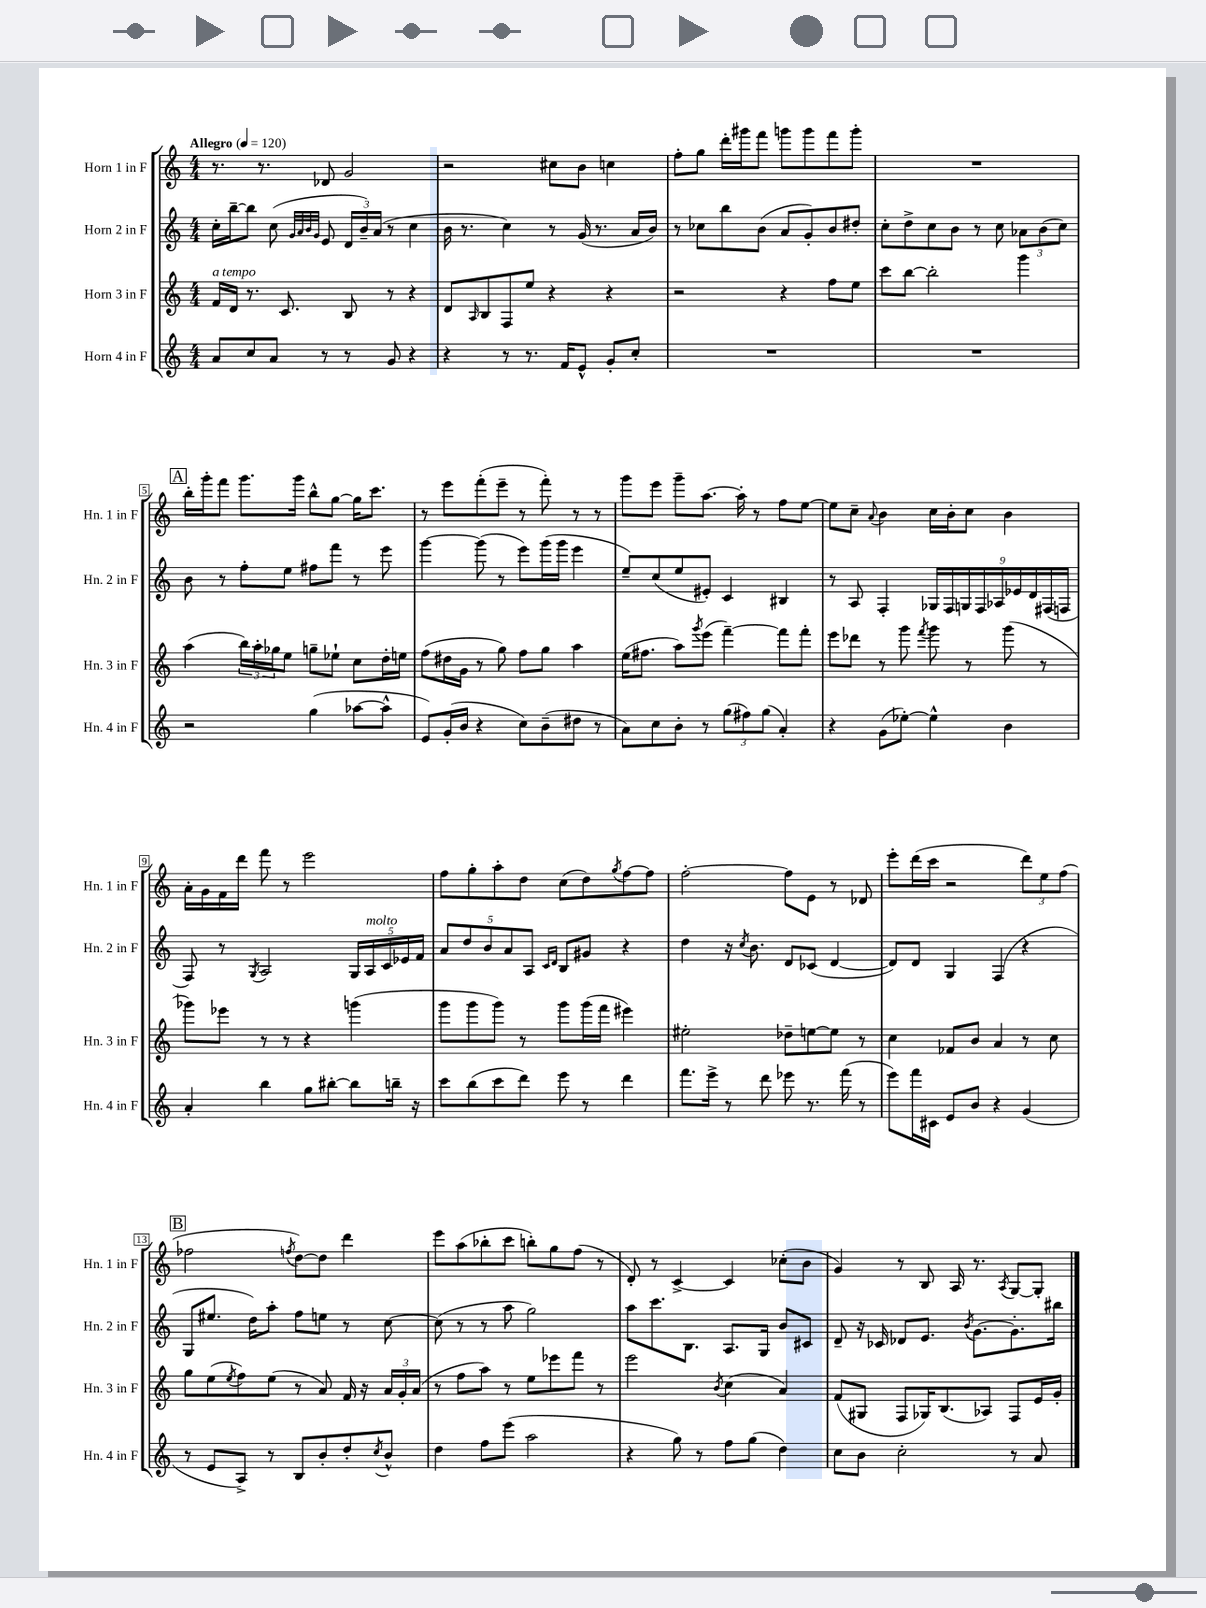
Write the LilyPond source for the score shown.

<<
\new StaffGroup <<
\new Staff = "s0" \with { instrumentName = "Horn 1 in F" shortInstrumentName = "Hn. 1 in F" } {
    \clef treble \key c \major \numericTimeSignature \time 4/4 \tempo "Allegro" 4 = 120
    r8. r8. des'8 g'2 |
    r2 cis''8 b'8 c''4 |
    f''8-. g''8 d'''16-. gis'''16 f'''8 g'''8 g'''8 f'''8 g'''8-. |
    R1 |
    \mark \markup { \box "A" } b''16-. g'''16-. f'''8 g'''8. g'''16 b''8-^ g''8~ g''16 c'''8. |
    r8 e'''8 f'''8-.( e'''8-- r8 f'''8-.) r8 r8 |
    g'''8 e'''8 g'''8-- a''8.~ a''16-. r8 f''8 e''8~ |
    e''8 c''8-- \appoggiatura { a'8 } b'4 c''16 b'16-. c''8 b'4 |
    a'16-. g'16 f'16 d'''16 f'''8 r8 e'''2 |
    f''8 g''8-. a''8-. d''8 c''8( d''8) \acciaccatura { g''8 } f''8~ f''8 |
    f''2~-. f''8 e'8 r8 des'8 |
    e'''8-. d'''16( c'''16 r2 \tuplet 3/2 { d'''8) e''8 f''8( } |
    \mark \markup { \box "B" } fes''2 \acciaccatura { f''8 } d''8~) d''8 d'''4 |
    e'''8 a''8( bes''8-. c'''8 b''8-.) g''8 f''8( r8 |
    d'8-.) r8 c'4~-> c'4 ces''8-.( b'8 |
    g'4) r8 b8 a16 r8. \acciaccatura { a8 } g8~ g8-. \bar "|." |
}
\new Staff = "s1" \with { instrumentName = "Horn 2 in F" shortInstrumentName = "Hn. 2 in F" } {
    \clef treble \key c \major \numericTimeSignature \time 4/4
    c''16-. b''16~-- b''8 c''8( \grace { g'32 a'32 b'32 g'32 } e'8 \tuplet 3/2 { d'16 b'16--) a'16( } r8 c''4 |
    b'16 r8. c''4) r8 g'16( r8. a'16 b'16) |
    r8 ces''8 b''8 b'8( a'8 g'8-.) b'8 dis''8-. |
    c''8-. d''8-> c''8 b'8 r8 c''8 \tuplet 3/2 { aes'8 b'8( c''8) } |
    \mark \markup { \box "A" } b'8 r8 f''8-. e''8 fis''8 f'''8 r8 e'''8 |
    g'''4~ g'''8( r8 e'''8) g'''16( g'''16 e'''4 |
    e''8--) c''8( e''8 eis'8-.) c'4 bis4 |
    r8 a8 f4-. \tuplet 9/8 { ges16 f16 g16 f16 aes16 ees'16 d'16 fis16( f16 } |
    f8) r8 \acciaccatura { g8 } a2 \tuplet 5/4 { g16 a16^\markup { \italic "molto" } c'16 ees'16 f'16 } |
    \tuplet 5/4 { a'8 d''8 b'8 a'8 a8 } \grace { c'16 d'16 } b8 gis'8 r4 |
    d''4 r16 \acciaccatura { c''8 } b'8. d'8 ces'8( d'4~ |
    d'8) d'8 g4 f4( r4 |
    \mark \markup { \box "B" } g8 eis''8. d''16) a''8-. f''8 e''8 r8 c''8~ |
    c''8( r8 r8 a''8 g''2) |
    a''8 c'''8. b8. a8. g16 b'8 cis'8 |
    d'8-- r16 ces'16 des'8 e'8. \acciaccatura { b'8 } g'8.~ g'8.-. bis''16 \bar "|." |
}
\new Staff = "s2" \with { instrumentName = "Horn 3 in F" shortInstrumentName = "Hn. 3 in F" } {
    \clef treble \key c \major \numericTimeSignature \time 4/4
    f'16^\markup { \italic "a tempo" } d'16 r8. c'8. b8 r8 r4 |
    d'8 \grace { a16 } b8 f8 e''8 r4 r4 |
    r2 r4 f''8 e''8 |
    c'''8 b''8~ b''2-. g'''4 |
    \mark \markup { \box "A" } a''4( \tuplet 3/2 { b''16) a''16-. ges''16 } e''8 g''8-- ees''8-! c''8 d''16-. e''16 |
    f''8( dis''16 g'16 r8 g''8) f''8 g''8 a''4 |
    e''16( fis''8. a''8) \acciaccatura { g'''8 } e'''8( f'''4~--) f'''8 f'''8-. |
    e'''8 des'''8 r8 g'''8 \acciaccatura { f'''8 } g'''8 r8 g'''8( r8 |
    ges'''8) ees'''8 r8 r8 r4 g'''4( |
    g'''8 g'''8 g'''8) r8 g'''8 g'''16( f'''16 eis'''4) |
    eis''2-. des''8-- e''8~ e''8 r8 |
    c''4 fes'8 b'8 a'4 r8 c''8 |
    \mark \markup { \box "B" } g''8 e''8( \acciaccatura { e''8 } f''8) e''8( r8 a'8) f'16 r16 \tuplet 3/2 { a'16 g'16-. a'16( } |
    r8 f''8 a''8) r8 e''8 ees'''8 f'''8 r8 |
    e'''2 \acciaccatura { b'8 } c''4( a'4) |
    f'8( gis8 f8 ges16) b8.( aes8) f8 e'16 g'16-. \bar "|." |
}
\new Staff = "s3" \with { instrumentName = "Horn 4 in F" shortInstrumentName = "Hn. 4 in F" } {
    \clef treble \key c \major \numericTimeSignature \time 4/4
    a'8 c''8 a'8 r8 r8 g'8 r4 |
    r4 r8 r8. f'16 e'8-^ g'8-. c''8-. |
    R1 |
    R1 |
    \mark \markup { \box "A" } r2 g''4( aes''8~ aes''8-^ |
    e'8) g'16-.( b'16 r4 c''8) b'8--( dis''8 r8 |
    a'8) c''8 b'8-. r8 \tuplet 3/2 { g''8( fis''8) g''8( } a'4-.) |
    r4 g'8( ees''8~-.) ees''4-^ b'4 |
    a'4-. b''4 g''8 bis''8~-. bis''8 b''16-- r16 |
    c'''8 b''8( c'''8 d'''8) e'''8 r8 d'''4 |
    f'''8. e'''16-> r8 d'''8 ees'''8 r8. f'''16( r8 |
    e'''8) f'''16 cis'16 e'8 b'8 r4 g'4( |
    \mark \markup { \box "B" } r8 e'8 a8->) r8 b8 b'8-. d''8-. \acciaccatura { c''8 } b'8-^ |
    d''4 f''8 e'''8( a''2 |
    r4 g''8) r8 f''8 g''8( d''4) |
    c''8 b'8 c''2-. r8 a'8 \bar "|." |
}
>>
>>
\layout { \context { \Score \override BarNumber.stencil = #(make-stencil-boxer 0.1 0.3 ly:text-interface::print) } }
